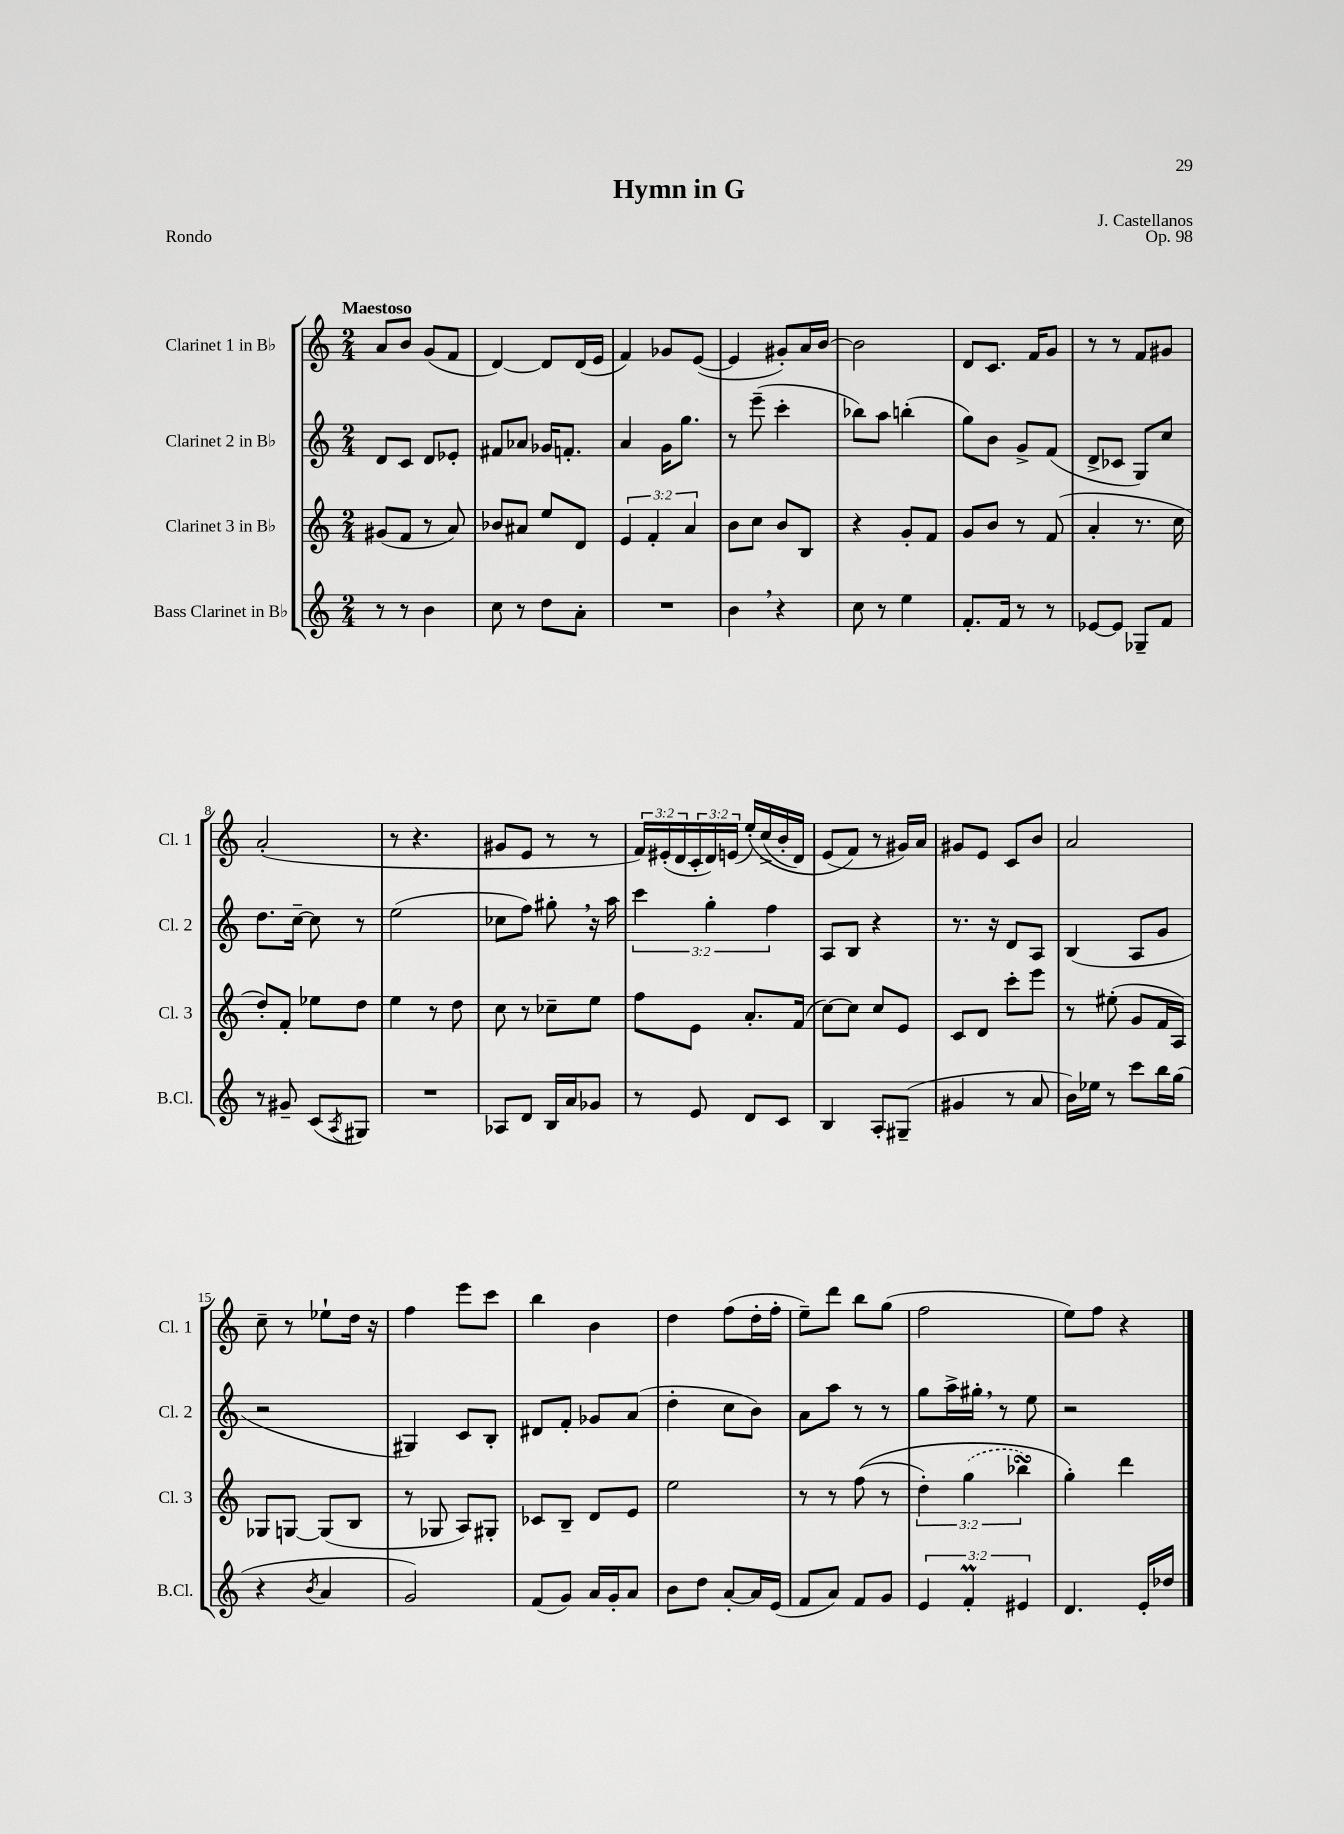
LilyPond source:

\header { title = "Hymn in G" composer = "J. Castellanos" opus = "Op. 98" piece = "Rondo" }
<<
\new StaffGroup <<
\new Staff = "s0" \with { instrumentName = "Clarinet 1 in Bb" shortInstrumentName = "Cl. 1" } {
    \clef treble \key c \major \numericTimeSignature \time 2/4 \override Staff.TupletNumber.text = #tuplet-number::calc-fraction-text \tempo "Maestoso"
    a'8 b'8 g'8( f'8 |
    d'4~) d'8 d'16( e'16 |
    f'4) ges'8 e'8~( |
    e'4 gis'8-.) a'16 b'16~ |
    b'2 |
    d'8 c'8. f'16 g'8 |
    r8 r8 f'8 gis'8 |
    a'2-.( |
    r8 r4. |
    gis'8 e'8 r8 r8 |
    \tuplet 3/2 { f'16) eis'16-.( d'16 } \tuplet 3/2 { c'16-. d'16) e'16( } e''16-.)\( c''16->( b'16-. d'16) |
    e'8( f'8\) r8 gis'16) a'16 |
    gis'8 e'8 c'8 b'8 |
    a'2 |
    c''8-- r8 ees''8-! d''16 r16 |
    f''4 e'''8 c'''8 |
    b''4 b'4 |
    d''4 f''8( d''16-. f''16-. |
    e''8--) d'''8 b''8 g''8( |
    f''2 |
    e''8) f''8 r4 \bar "|." |
}
\new Staff = "s1" \with { instrumentName = "Clarinet 2 in Bb" shortInstrumentName = "Cl. 2" } {
    \clef treble \key c \major \numericTimeSignature \time 2/4 \override Staff.TupletNumber.text = #tuplet-number::calc-fraction-text
    d'8 c'8 d'8 ees'8-. |
    fis'8 aes'8 ges'16 f'8.-. |
    a'4 g'16 g''8. |
    r8 e'''8--( c'''4-. |
    bes''8) a''8 b''4-.( |
    g''8) b'8 g'8-> f'8( |
    d'8-> ces'8 g8) c''8 |
    d''8. c''16~-- c''8 r8 |
    e''2( |
    ces''8 f''8) gis''8-. \breathe r16 a''16 |
    \tuplet 3/2 { c'''4 g''4-. f''4 } |
    a8 b8 r4 |
    r8. r16 d'8 a8 |
    b4( a8 g'8 |
    r2 |
    gis4) c'8 b8-. |
    dis'8 f'8-. ges'8 a'8( |
    d''4-. c''8 b'8) |
    a'8 a''8 r8 r8 |
    g''8 a''16-> gis''16-. \breathe r8 e''8 |
    r2 \bar "|." |
}
\new Staff = "s2" \with { instrumentName = "Clarinet 3 in Bb" shortInstrumentName = "Cl. 3" } {
    \clef treble \key c \major \numericTimeSignature \time 2/4 \override Staff.TupletNumber.text = #tuplet-number::calc-fraction-text
    gis'8( f'8 r8 a'8) |
    bes'8 ais'8 e''8 d'8 |
    \tuplet 3/2 { e'4 f'4-. a'4 } |
    b'8 c''8 b'8 b8 |
    r4 g'8-. f'8 |
    g'8 b'8 r8 f'8( |
    a'4-. r8. c''16 |
    d''8-.) f'8-. ees''8 d''8 |
    e''4 r8 d''8 |
    c''8 r8 ces''8-- e''8 |
    f''8 e'8 a'8.-. f'16( |
    c''8~) c''8 c''8 e'8 |
    c'8 d'8 c'''8-. e'''8 |
    r8 eis''8-.( g'8 f'16 a16) |
    ges8 g8~ g8( b8 |
    r8 ges8 a8) gis8-. |
    ces'8 b8-- d'8 e'8 |
    e''2 |
    r8 r8 f''8(\( r8 |
    \tuplet 3/2 { d''4-.) \once \slurDashed g''4( bes''4\turn) } |
    g''4-.\) d'''4 \bar "|." |
}
\new Staff = "s3" \with { instrumentName = "Bass Clarinet in Bb" shortInstrumentName = "B.Cl." } {
    \clef treble \key c \major \numericTimeSignature \time 2/4 \override Staff.TupletNumber.text = #tuplet-number::calc-fraction-text
    r8 r8 b'4 |
    c''8 r8 d''8 a'8-. |
    R2 |
    b'4 \breathe r4 |
    c''8 r8 e''4 |
    f'8.-. f'16 r8 r8 |
    ees'8~ ees'8 ges8-- f'8 |
    r8 gis'8-- c'8( \acciaccatura { a8 } gis8) |
    R2 |
    aes8 d'8 b16 a'16 ges'8 |
    r8 e'8 d'8 c'8 |
    b4 a8-. gis8--( |
    gis'4 r8 a'8 |
    b'16) ees''16 r8 c'''8 b''16 g''16( |
    r4 \acciaccatura { b'8 } a'4 |
    g'2) |
    f'8( g'8) a'16 g'16-. a'8 |
    b'8 d''8 a'8~-. a'16 e'16( |
    f'8 a'8) f'8 g'8 |
    \tuplet 3/2 { e'4 f'4-.\prall eis'4 } |
    d'4. e'16-. des''16 \bar "|." |
}
>>
>>
